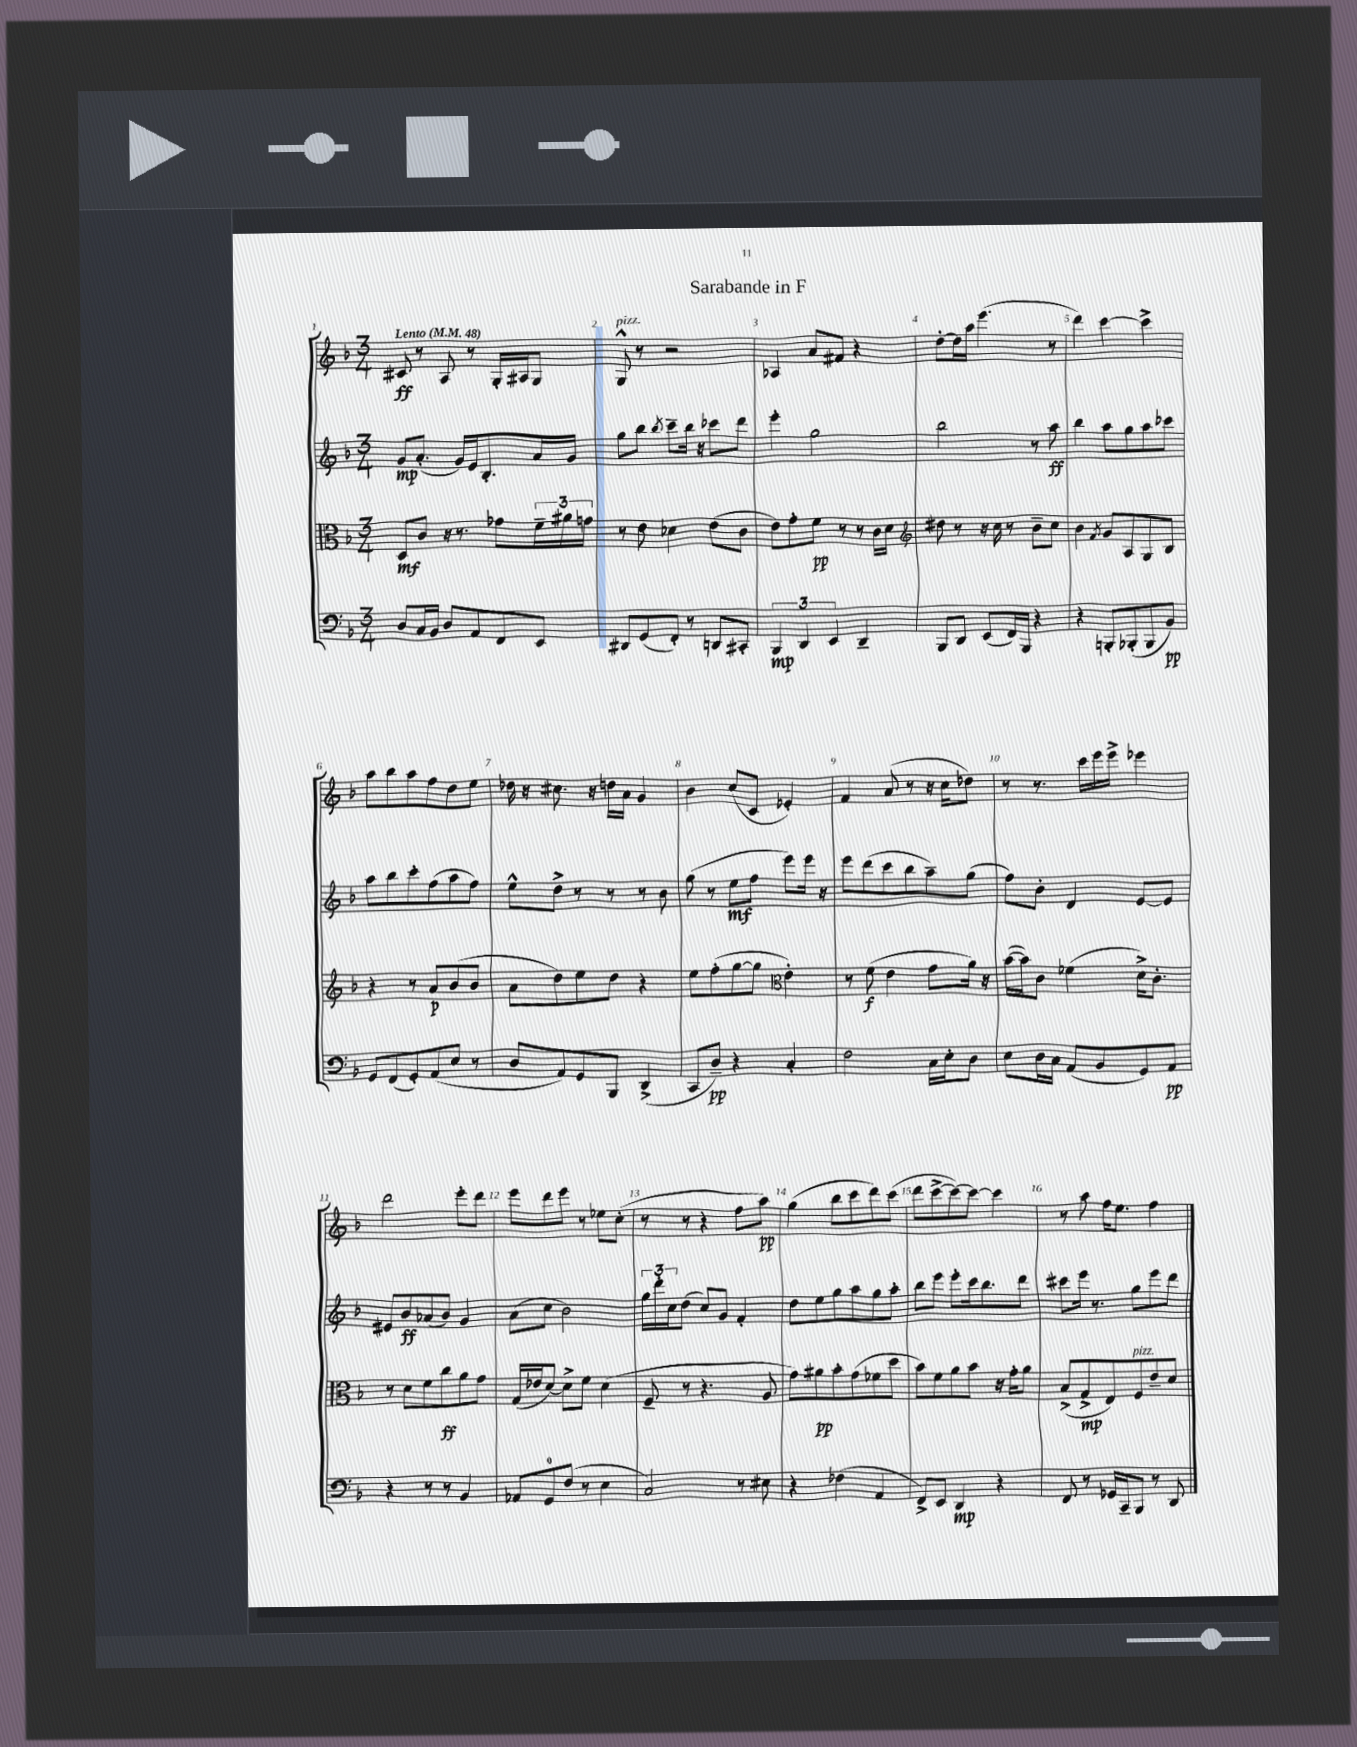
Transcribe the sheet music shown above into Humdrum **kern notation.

**kern	**dynam	**kern	**dynam	**kern	**dynam	**kern	**dynam
*part4	*part4	*part3	*part3	*part2	*part2	*part1	*part1
*staff4	*staff4	*staff3	*staff3	*staff2	*staff2	*staff1	*staff1
*clefF4	*	*clefC3	*	*clefG2	*	*clefG2	*
*k[b-]	*	*k[b-]	*	*k[b-]	*	*k[b-]	*
*M3/4	*	*M3/4	*	*M3/4	*	*M3/4	*
*MM48	*	*MM48	*	*MM48	*	*MM48	*
=1	=1	=1	=1	=1	=1	=1	=1
!	!	!	!	!	!	!LO:TX:a:B:t=Lento	!
8D/L	.	8D/L	mf	8g/L	mp	8c#X/	ff
16C/L	.	8c/J	.	(8.a'/J	.	8r	.
16BB-/JJ	.	.	.	.	.	.	.
8D/L	.	16r	.	.	.	8A/	.
.	.	8.r	.	16g/LL)	.	.	.
8AA/	.	.	.	16e/J	.	8r	.
.	.	.	.	8.B-'/	.	.	.
8FF/	.	8g-X\L	.	.	.	16G'/LL	.
.	.	.	.	.	.	16A#X/J	.
8EE/J	.	24f~\L	.	16a/L	.	8G/J	.
.	.	24a#X\	.	.	.	.	.
.	.	.	.	16g/JJ	.	.	.
.	.	24gn\JJ	.	.	.	.	.
=2	=2	=2	=2	=2	=2	=2	=2
!	!	!	!	!	!	!LO:TX:a:i:t=pizz.	!
8DD#X/L	.	8r	.	8gg\L	.	8G^^/	.
(8GG/	.	8e\	.	8bb-\J	.	8r	.
.	.	.	.	8qbb-/	.	.	.
8FF'/J)	.	4d-X\	.	8ccc~\L	.	2r	.
8r	.	.	.	16bb-\Jk	.	.	.
.	.	.	.	16r	.	.	.
8DDn/L	.	(8e\L	.	8ccc-X\L	.	.	.
8CC#X'/J	.	8c\J	.	8ddd\J	.	.	.
=3	=3	=3	=3	=3	=3	=3	=3
6BBB-/	mp	8e\L)	.	4eee'\	.	4A-X/	.
.	.	8g'\	.	.	.	.	.
6DD/	.	.	.	.	.	.	.
.	.	8f\J	pp	2gg\	.	8a/L	.
6EE/	.	.	.	.	.	.	.
.	.	8r	.	.	.	8f#X/J	.
4DD~/	.	8r	.	.	.	4r	.
.	.	16c\LL	.	.	.	.	.
.	.	16d\JJ	.	.	.	.	.
=4	=4	=4	=4	=4	=4	=4	=4
*	*	*clefG2	*	*	*	*	*
8BBB-/L	.	8dd#X\	.	2bb-\	.	[8dd'\L	.
8DD/J	.	8r	.	.	.	16dd\L]	.
.	.	.	.	.	.	16aa\JJ	.
(8EE/L	.	16r	.	.	.	(4.eee\	.
.	.	16cc\	.	.	.	.	.
16FF/L)	.	8r	.	.	.	.	.
16BBB-/JJ	.	.	.	.	.	.	.
4r	.	8b-~\L	.	8r	.	.	.
.	.	8cc\J	.	8aa\	ff	8r	.
=5	=5	=5	=5	=5	=5	=5	=5
4r	.	4b-\	.	4bb-\	.	4ddd\)	.
.	.	8qf/	.	.	.	.	.
8BBBn'/L	.	8g/L	.	8aa\L	.	[4ccc\	.
(8BBB-X'/	.	8A/	.	8gg\	.	.	.
8BBB-/	.	8G/	.	8aa\	.	4ccc^\]	.
8BB-/J)	pp	8B-/J	.	8ccc-X\J	.	.	.
!!LO:LB:g=z
=6	=6	=6	=6	=6	=6	=6	=6
8GG/L	.	4r	.	8aa\L	.	8aa\L	.
(8FF/	.	.	.	8bb-\	.	8bb-\	.
8GG'/)	.	8r	.	8ccc'\	.	8aa\	.
(8AA/	.	8a/L	p	(8ff\	.	8ff\	.
8E/J	.	(8b-/	.	8aa\	.	8dd\	.
8r	.	8b-/J	.	8ff\J)	.	8ee\J	.
=7	=7	=7	=7	=7	=7	=7	=7
8D/L	.	8a\L	.	8ee^^\L	.	16dd-X\	.
.	.	.	.	.	.	16r	.
8AA/)	.	8dd\)	.	8dd^\J	.	8.cc#X\	.
8GG/	.	8ee\	.	8r	.	.	.
.	.	.	.	.	.	16r	.
8BBB-/J	.	8dd\J	.	8r	.	16ddn\LL	.
.	.	.	.	.	.	16a\JJ	.
(4DD^/	.	4r	.	8r	.	4g/	.
.	.	.	.	8b-\	.	.	.
=8	=8	=8	=8	=8	=8	=8	=8
8CC/L	.	8ee\L	.	(8gg\	.	4b-\	.
8D~/J)	pp	(8ff'\	.	8r	.	.	.
4r	.	[8gg\	.	8ee\L	mf	(8cc/L	.
.	.	8gg\J]	.	8ff\J	.	8c/J	.
*	*	*clefC3	*	*	*	*	*
4C'/	.	4e'\)	.	8eee\L)	.	4e-X'/)	.
.	.	.	.	16eee\Jk	.	.	.
.	.	.	.	16r	.	.	.
=9	=9	=9	=9	=9	=9	=9	=9
2F\	.	8r	.	8eee\L	.	4f/	.
.	.	(8f\	f	(8ddd\	.	.	.
.	.	4e\	.	8ccc\	.	(8a/	.
.	.	.	.	8bb-\	.	8r	.
16C\LL	.	8g\L	.	8aa~\)	.	16r	.
16E'\J	.	.	.	.	.	16cc\KL	.
8D\J	.	16a\Jk)	.	(8gg\J	.	8dd-X\J)	.
.	.	16r	.	.	.	.	.
=10	=10	=10	=10	=10	=10	=10	=10
8E\L	.	([16b-\LL	.	8ff\L)	.	8r	.
.	.	16b-\J])	.	.	.	.	.
16D\L	.	8c\J	.	8b-'\J	.	8.r	.
16C\JJ	.	.	.	.	.	.	.
(8AA/L	.	(4f-X\	.	4d/	.	.	.
.	.	.	.	.	.	16ccc\LL	.
8BB-/	.	.	.	.	.	16eee\	.
.	.	.	.	.	.	16eee^\JJ	.
8GG/)	.	16d^\KL)	.	[8e/L	.	4eee-X\	.
.	.	8.c'\J	.	.	.	.	.
8AA/J	pp	.	.	8e/J]	.	.	.
!!LO:LB:g=z
=11	=11	=11	=11	=11	=11	=11	=11
4r	.	8r	.	8e#X/L	.	2ddd\	.
.	.	8d\L	.	8b-/	ff	.	.
8r	.	8f\	.	(8a-X/	.	.	.
8r	.	8cc\	ff	8b-/J)	.	.	.
4BB-/	.	8a\	.	4g/	.	8eee'\L	.
.	.	8g\J	.	.	.	8ddd\J	.
=12	=12	=12	=12	=12	=12	=12	=12
8AA-X/L	.	(16G/LL	.	(8a\L	.	8eee\L	.
.	.	16e-X/J	.	.	.	.	.
8GG/	.	[8d/J)	.	8cc\J	.	8ddd\	.
(8F/J	.	8d^\L]	.	2b-\)	.	8eee\J	.
8r	.	8f\J	.	.	.	8r	.
4E\	.	(4d\	.	.	.	8ee-X\L	.
.	.	.	.	.	.	(8cc'\J	.
=13	=13	=13	=13	=13	=13	=13	=13
2C/)	.	8F~/	.	24gg\LL	.	8r	.
.	.	.	.	24ddd'\	.	.	.
.	.	.	.	24cc\J	.	.	.
.	.	8r	.	(8dd\J	.	8r	.
.	.	4.r	.	8cc/L)	.	4r	.
.	.	.	.	8g/J	.	.	.
8r	.	.	.	4f'/	.	8ff\L	.
8E#X\	.	8A/	.	.	.	8aa\J)	pp
=14	=14	=14	=14	=14	=14	=14	=14
4r	.	8g\L)	.	8dd\L	.	(4gg\	.
.	.	8a#X\	pp	8ee\	.	.	.
(4F-X\	.	8b-'\	.	8gg\	.	8bb-\L	.
.	.	(8g\	.	8aa\	.	8ccc\	.
4AA/	.	8f-X\	.	8gg\	.	8ddd\)	.
.	.	8dd\J	.	8aa'\J	.	(8ccc\J	.
=15	=15	=15	=15	=15	=15	=15	=15
8FF^/L)	.	8b-\L)	.	8bb-\L	.	8ddd\L	.
8EE/J	.	8f\	.	8eee\J	.	[8ccc^\	.
4DD/	mp	8a\	.	8eee'\L	.	8ccc\_)	.
.	.	8b-\J	.	16ccc\k	.	8ccc\J_	.
.	.	.	.	8.bb-\	.	.	.
4r	.	16r	.	.	.	4ccc\]	.
.	.	16g'\KL	.	.	.	.	.
.	.	8a\J	.	8ddd\J	.	.	.
=16	=16	=16	=16	=16	=16	=16	=16
8FF/	.	(8B-^/L	.	8ccc#X\L	.	8r	.
8r	.	8G^/	mp	16eee\Jk	.	8aa\	.
.	.	.	.	8.r	.	.	.
16GG-X/LL	.	8E/)	.	.	.	16ff\KL	.
16CC~/J	.	.	.	.	.	8.ee\J	.
!	!	!LO:TX:a:i:t=pizz.	!	!	!	!	!
8BBB-/J	.	8F/	.	8gg\L	.	.	.
8r	.	8e~/	.	8eee\	.	4ff\	.
8DD/	.	8d/J	.	8ddd\J	.	.	.
==	==	==	==	==	==	==	==
*-	*-	*-	*-	*-	*-	*-	*-
